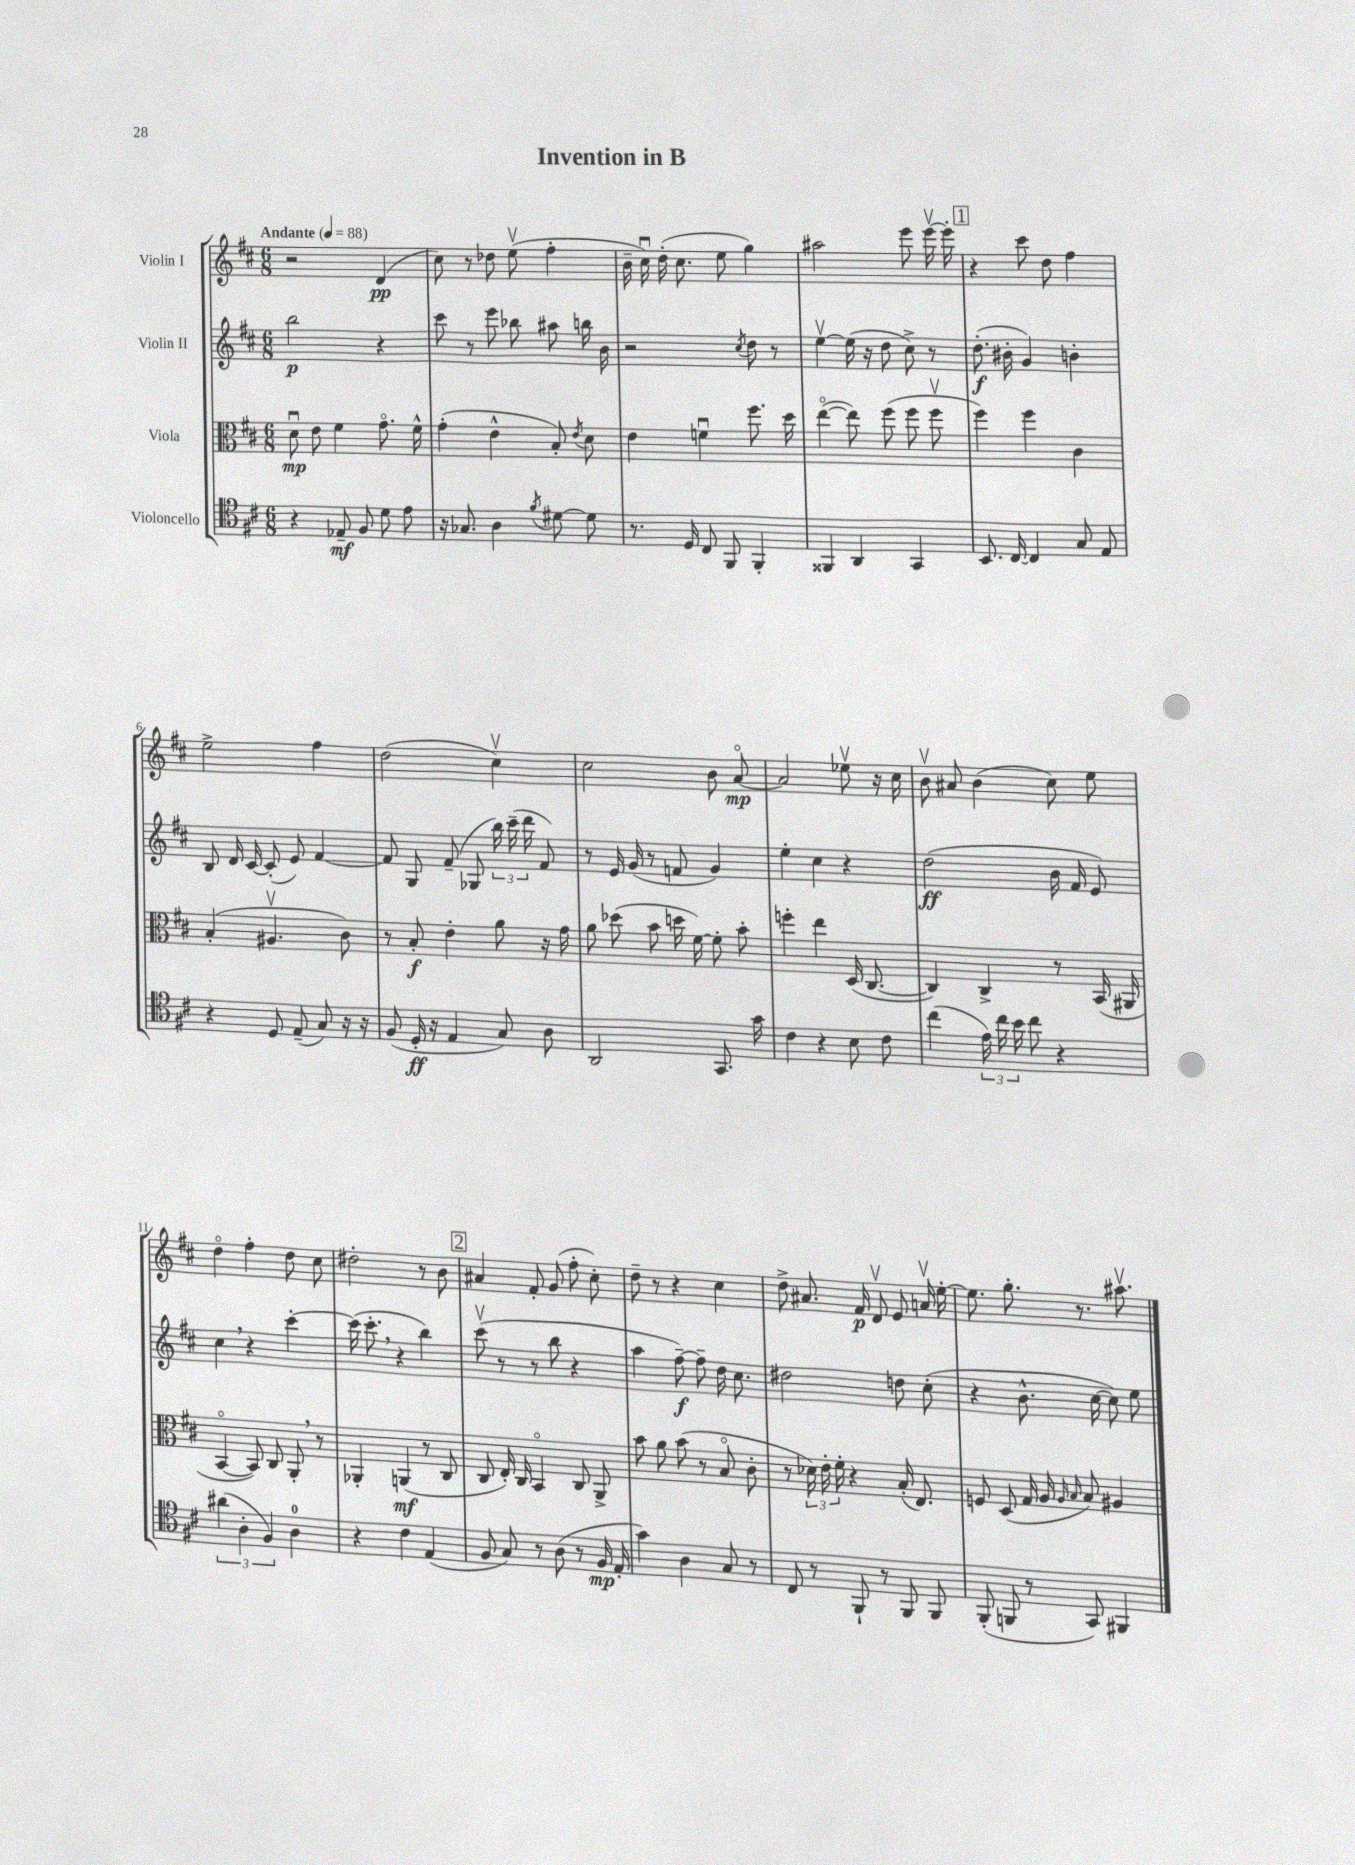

**kern	**dynam	**kern	**dynam	**kern	**dynam	**kern	**dynam
*part4	*part4	*part3	*part3	*part2	*part2	*part1	*part1
*staff4	*staff4	*staff3	*staff3	*staff2	*staff2	*staff1	*staff1
*I"Violoncello	*	*I"Viola	*	*I"Violin II	*	*I"Violin I	*
*clefC4	*	*clefC3	*	*clefG2	*	*clefG2	*
*k[f#c#]	*	*k[f#c#]	*	*k[f#c#]	*	*k[f#c#]	*
*M6/8	*	*M6/8	*	*M6/8	*	*M6/8	*
*MM88	*	*MM88	*	*MM88	*	*MM88	*
=1	=1	=1	=1	=1	=1	=1	=1
!	!	!	!	!	!	!LO:TX:a:B:t=Andante	!
4r	.	8du\	mp	2bb\	p	2r	.
.	.	8e\	.	.	.	.	.
8E-X~/	mf	4f#\	.	.	.	.	.
8F#/	.	.	.	.	.	.	.
8d\	.	8.g\	.	4r	.	(4d/	pp
8e\	.	.	.	.	.	.	.
.	.	16f#^^\	.	.	.	.	.
=2	=2	=2	=2	=2	=2	=2	=2
16r	.	(4g'\	.	8ccc#\	.	8cc#\)	.
8.G-X/	.	.	.	.	.	.	.
.	.	.	.	8r	.	8r	.
4A\	.	4e^^\	.	8eee\	.	8dd-X\	.
.	.	.	.	8bb-X\	.	(8eev\	.
8qf#/	.	.	.	.	.	.	.
[8d#X\	.	8B'/)	.	8aa#X\	.	4ff#'\	.
.	.	8qe/	.	.	.	.	.
8d#\]	.	8d\	.	16bbn\	.	.	.
.	.	.	.	16b\	.	.	.
=3	=3	=3	=3	=3	=3	=3	=3
8.r	.	4e\	.	2r	.	16b~\	.
.	.	.	.	.	.	16cc#u\)	.
.	.	.	.	.	.	(16dd'\	.
16D/	.	.	.	.	.	8.cc#\	.
8C#/	.	4fnu\	.	.	.	.	.
8FF#/	.	.	.	.	.	8ee\	.
.	.	.	.	8qcc#/	.	.	.
4FF#'/	.	8.ff#\	.	8dd\	.	4gg\)	.
.	.	.	.	8r	.	.	.
.	.	16dd\	.	.	.	.	.
=4	=4	=4	=4	=4	=4	=4	=4
4FF##X/	.	([4ee\	.	[4eev\	.	2aa#X\	.
4AA/	.	8ee\])	.	(16ee\]	.	.	.
.	.	.	.	16r	.	.	.
.	.	(8ff#\	.	8dd\	.	.	.
4GG/	.	8ff#\	.	8cc#^\)	.	8eee\	.
.	.	8ff#v\	.	8r	.	[16eeev\	.
.	.	.	.	.	.	16eee'\]	.
!!LO:REH:place=s1:t=1
=5	=5	=5	=5	=5	=5	=5	=5
8.BB/	.	4ff#\)	.	(8.dd'\	f	4r	.
[16C#/	.	.	.	16b#X'\	.	.	.
4C#/]	.	4ff#\	.	4g/)	.	8ccc#\	.
.	.	.	.	.	.	8dd\	.
8G/	.	4c#\	.	4bn'\	.	4ff#\	.
8E/	.	.	.	.	.	.	.
!!LO:LB:g=z
=6	=6	=6	=6	=6	=6	=6	=6
4r	.	(4B'/	.	8B/	.	2ee^\	.
.	.	.	.	16d/	.	.	.
.	.	.	.	[16c#/	.	.	.
8D/	.	4.A#Xv/	.	(8c#'/]	.	.	.
(8E~/	.	.	.	8e/)	.	.	.
8G/)	.	.	.	[4f#/	.	4ff#\	.
16r	.	8c#\)	.	.	.	.	.
16r	.	.	.	.	.	.	.
=7	=7	=7	=7	=7	=7	=7	=7
(8F#/	.	8r	.	8f#/]	.	(2dd\	.
16D'/	ff	8B'/	f	8G/	.	.	.
16r	.	.	.	.	.	.	.
4E/	.	4e'\	.	(8f#~/	.	.	.
.	.	.	.	8G-X/	.	.	.
8G/)	.	8a\	.	24bb\)	.	4cc#v\)	.
.	.	.	.	(24ccc#~\	.	.	.
.	.	.	.	24ddd\	.	.	.
8A\	.	16r	.	8f#/)	.	.	.
.	.	16g\	.	.	.	.	.
=8	=8	=8	=8	=8	=8	=8	=8
2AA/	.	8a\	.	8r	.	2cc#\	.
.	.	(8dd-X\	.	16e/	.	.	.
.	.	.	.	(16g/	.	.	.
.	.	8b\	.	8r	.	.	.
.	.	16ddn\	.	8fn/	.	.	.
.	.	[16f#\)	.	.	.	.	.
8.GG/	.	8f#'\]	.	4g/)	.	8b\	.
.	.	8b'\	.	.	.	[8a/	mp
16g\	.	.	.	.	.	.	.
=9	=9	=9	=9	=9	=9	=9	=9
4c#\	.	4ffn'\	.	4ee'\	.	2a/]	.
4r	.	4ee\	.	4cc#\	.	.	.
8B\	.	(16D/	.	4r	.	8ee-Xv\	.
.	.	[8.C#/	.	.	.	.	.
8c#\	.	.	.	.	.	16r	.
.	.	.	.	.	.	16cc#\	.
=10	=10	=10	=10	=10	=10	=10	=10
(4cc#\	.	4C#/])	.	(2dd\	ff	8bv\	.
.	.	.	.	.	.	8a#X/	.
24e\)	.	4C#^/	.	.	.	(4b\	.
24cc#\	.	.	.	.	.	.	.
24b\	.	.	.	.	.	.	.
8cc#\	.	.	.	.	.	.	.
4r	.	8r	.	16b\	.	8cc#\)	.
.	.	.	.	16f#/	.	.	.
.	.	(16BB/	.	8e/)	.	8ee\	.
.	.	16AA#X/	.	.	.	.	.
!!LO:LB:g=z
=11	=11	=11	=11	=11	=11	=11	=11
(6a#X\	.	[4BB/	.	4cc#,\	.	4dd\	.
6A'\	.	.	.	.	.	.	.
.	.	8BB/])	.	4r	.	4ff#'\	.
6F#/)	.	.	.	.	.	.	.
.	.	8C#/	.	.	.	.	.
4A\	.	8AA',/	.	[4ccc#'\	.	8dd\	.
.	.	8r	.	.	.	8cc#\	.
=12	=12	=12	=12	=12	=12	=12	=12
4r	.	4AA-X'/	.	(16ccc#\]	.	2dd#X'\	.
.	.	.	.	8.ccc#',\	.	.	.
4c#\	.	(4AAn/	mf	4r	.	.	.
(4E/	.	8r	.	4bb\)	.	8r	.
.	.	8C#/	.	.	.	8b\	.
!!LO:REH:place=s1:t=2
=13	=13	=13	=13	=13	=13	=13	=13
8F#/	.	8C#/	.	(8ccc#v\	.	4a#X/	.
8G/)	.	16E'/)	.	8r	.	.	.
.	.	16C#/	.	.	.	.	.
8r	.	4BB/	.	8r	.	8f#'/	.
(8A\	.	.	.	8bb\	.	(8g/	.
8r	.	8C#/	.	4r	.	8ff#'\	.
16F#/	mp	8AA^/	.	.	.	8cc#'\)	.
16E'/	.	.	.	.	.	.	.
=14	=14	=14	=14	=14	=14	=14	=14
4g\)	.	8b\	.	4aa\	.	8dd~\	.
.	.	8a\	.	.	.	8r	.
4A\	.	(8b\	.	[8ff#~\)	f	4r	.
.	.	8r	.	8ff#~\]	.	.	.
8G/	.	8B/	.	16dd\	.	4cc#\	.
.	.	.	.	8.cc#\	.	.	.
8r	.	8c#'\	.	.	.	.	.
=15	=15	=15	=15	=15	=15	=15	=15
8C#/	.	8r	.	2dd#X\	.	8dd^\	.
8r	.	24d-X\)	.	.	.	8.a#X/	.
.	.	24e'\	.	.	.	.	.
.	.	24f#'\	.	.	.	.	.
8FF#`/	.	4r	.	.	.	.	.
.	.	.	.	.	.	16f#/	p
8r	.	.	.	.	.	8dv/	.
8FF#/	.	(16B'/	.	8ddn\	.	8e/	.
.	.	8.E/)	.	.	.	.	.
8FF#/	.	.	.	(8cc#'\	.	16anv/	.
.	.	.	.	.	.	[16ee'\	.
=16	=16	=16	=16	=16	=16	=16	=16
(8FF#'/	.	8Fn/	.	4r	.	8.ee\]	.
8FFn/	.	(8D/	.	.	.	.	.
.	.	.	.	.	.	8.gg'\	.
8r	.	16G/	.	8.b^^\	.	.	.
.	.	16A/	.	.	.	.	.
.	.	16qqA/	.	.	.	.	.
.	.	16qqB/	.	.	.	.	.
8GG/)	.	8B/)	.	.	.	8.r	.
.	.	.	.	[16cc#\	.	.	.
4FF#X/	.	4A#X/	.	8cc#\])	.	.	.
.	.	.	.	.	.	8.aa#Xv\	.
.	.	.	.	8ee\	.	.	.
==	==	==	==	==	==	==	==
*-	*-	*-	*-	*-	*-	*-	*-
